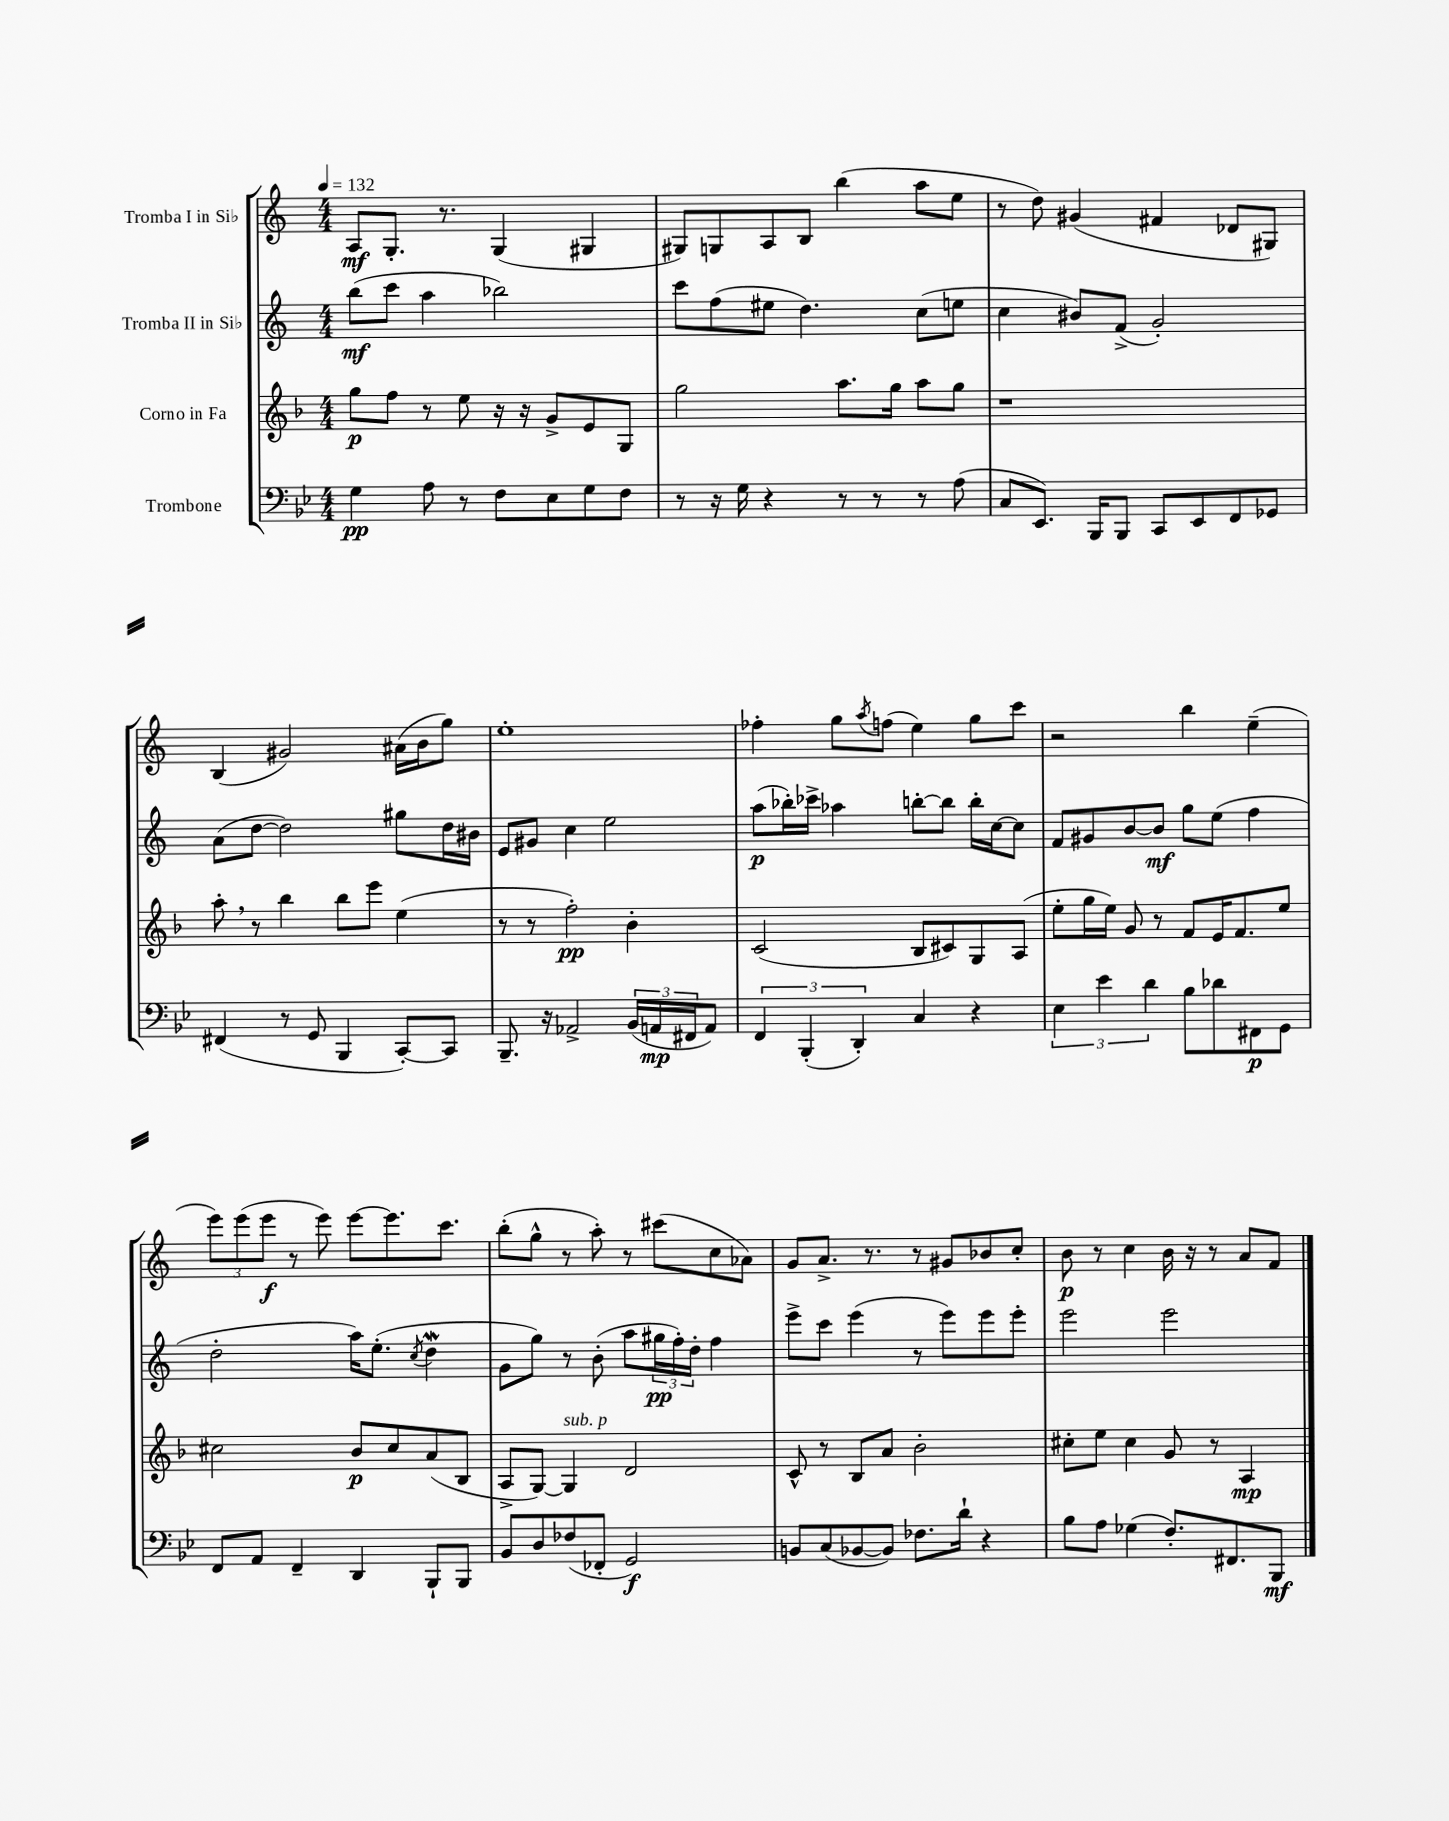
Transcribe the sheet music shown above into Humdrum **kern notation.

**kern	**kern	**kern	**kern
*staff4	*staff3	*staff2	*staff1
*clefF4	*clefG2	*clefG2	*clefG2
*k[b-e-]	*k[b-]	*k[]	*k[]
*M4/4	*M4/4	*M4/4	*M4/4
*MM132	*MM132	*MM132	*MM132
4G	8gg	(8bb	8A
.	8ff	8ccc	8.G'
8A	8r	4aa	.
.	.	.	8.r
8r	8ee	.	.
8F	16r	2bb-)	(4G
.	16r	.	.
8E-	8g^	.	.
8G	8e	.	4G#
8F	8G	.	.
=	=	=	=
8r	2gg	8ccc	8G#)
16r	.	(8ff	8G
16G	.	.	.
4r	.	8ee#	8A
.	.	4.dd)	8B
8r	8.aa	.	(4bb
8r	.	.	.
.	16gg	.	.
8r	8aa	(8cc	8aa
(8A	8gg	8ee	8ee
=	=	=	=
8C	1r	4cc	8r
8.EE-)	.	.	8dd)
.	.	8b#)	(4g#
16BBB-	.	.	.
8BBB-	.	(8f^	.
8CC	.	2g')	4f#
8EE-	.	.	.
8FF	.	.	8d-
8GG-	.	.	8G#)
=	=	=	=
(4FF#	8aa'	(8a	(4B
.	8r	[8dd	.
8r	4bb-	2dd])	2g#)
8GG	.	.	.
4BBB-	8bb-	.	.
.	8eee	.	.
[8CC')	(4ee	8gg#	(16a#
.	.	.	16b
8CC]	.	16dd	8gg)
.	.	16b#	.
=	=	=	=
8.BBB-~	8r	8e	1ee'
.	8r	8g#	.
16r	.	.	.
2AA-^	2ff')	4cc	.
.	.	2ee	.
(24BB-	4b-'	.	.
24AA	.	.	.
24FF#	.	.	.
8AA)	.	.	.
=	=	=	=
6FF	(2c	(8aa	4ff-'
.	.	16bb-')	.
(6BBB-'	.	.	.
.	.	16ccc-^	.
.	.	4aa-	8gg
6DD')	.	.	.
.	.	.	8qaa
.	.	.	(8ff
4C	8B-	[8bb'	4ee)
.	8c#)	8bb]	.
4r	8G	16bb'	8gg
.	.	[16cc	.
.	(8A	8cc]	8ccc
=	=	=	=
6E-	8ee'	8f	2r
.	16gg	8g#	.
6e-	.	.	.
.	16ee)	.	.
.	8g	[8b	.
6d	.	.	.
.	8r	8b]	.
8B-	8f	8gg	4bb
8d-	16e	(8ee	.
.	8.f	.	.
8FF#	.	4ff	(4ee~
8GG	8ee	.	.
=	=	=	=
8FF	2cc#	2dd'	12eee)
.	.	.	(12eee
8AA	.	.	.
.	.	.	12eee
4FF~	.	.	8r
.	.	.	8eee)
4DD	8b-	16aa)	[8eee
.	.	(8.ee'	.
.	8cc#	.	8.eee]
.	.	8qcc	.
8BBB-`	(8a	4dd	.
.	.	.	8.ccc
8BBB-	8B-	.	.
=	=	=	=
8BB-	8A^	8g	(8bb'
8D	[8G)	8gg)	8gg^^
(8F-	4G]	8r	8r
8FF-'	.	(8b'	8aa')
2GG)	2d	8aa	8r
.	.	24gg#	(8ccc#
.	.	24ff')	.
.	.	24dd'	.
.	.	4ff	8cc
.	.	.	8a-)
=	=	=	=
8BB	8c^^	8eee^	8g
(8C	8r	8ccc	8.a^
[8BB-	8B-	(4eee	.
.	.	.	8.r
8BB-])	8a	.	.
8.F-	2b-'	8r	8r
.	.	8eee)	8g#
16d`	.	.	.
4r	.	8eee	8b-
.	.	8eee'	8cc'
=	=	=	=
8B-	8cc#'	2eee	8b
8A	8ee	.	8r
(4G-	4cc#	.	4cc
8.F')	8g	2eee	16b
.	.	.	16r
.	8r	.	8r
8.FF#	.	.	.
.	4A	.	8a
8BBB-	.	.	8f
==	==	==	==
*-	*-	*-	*-
